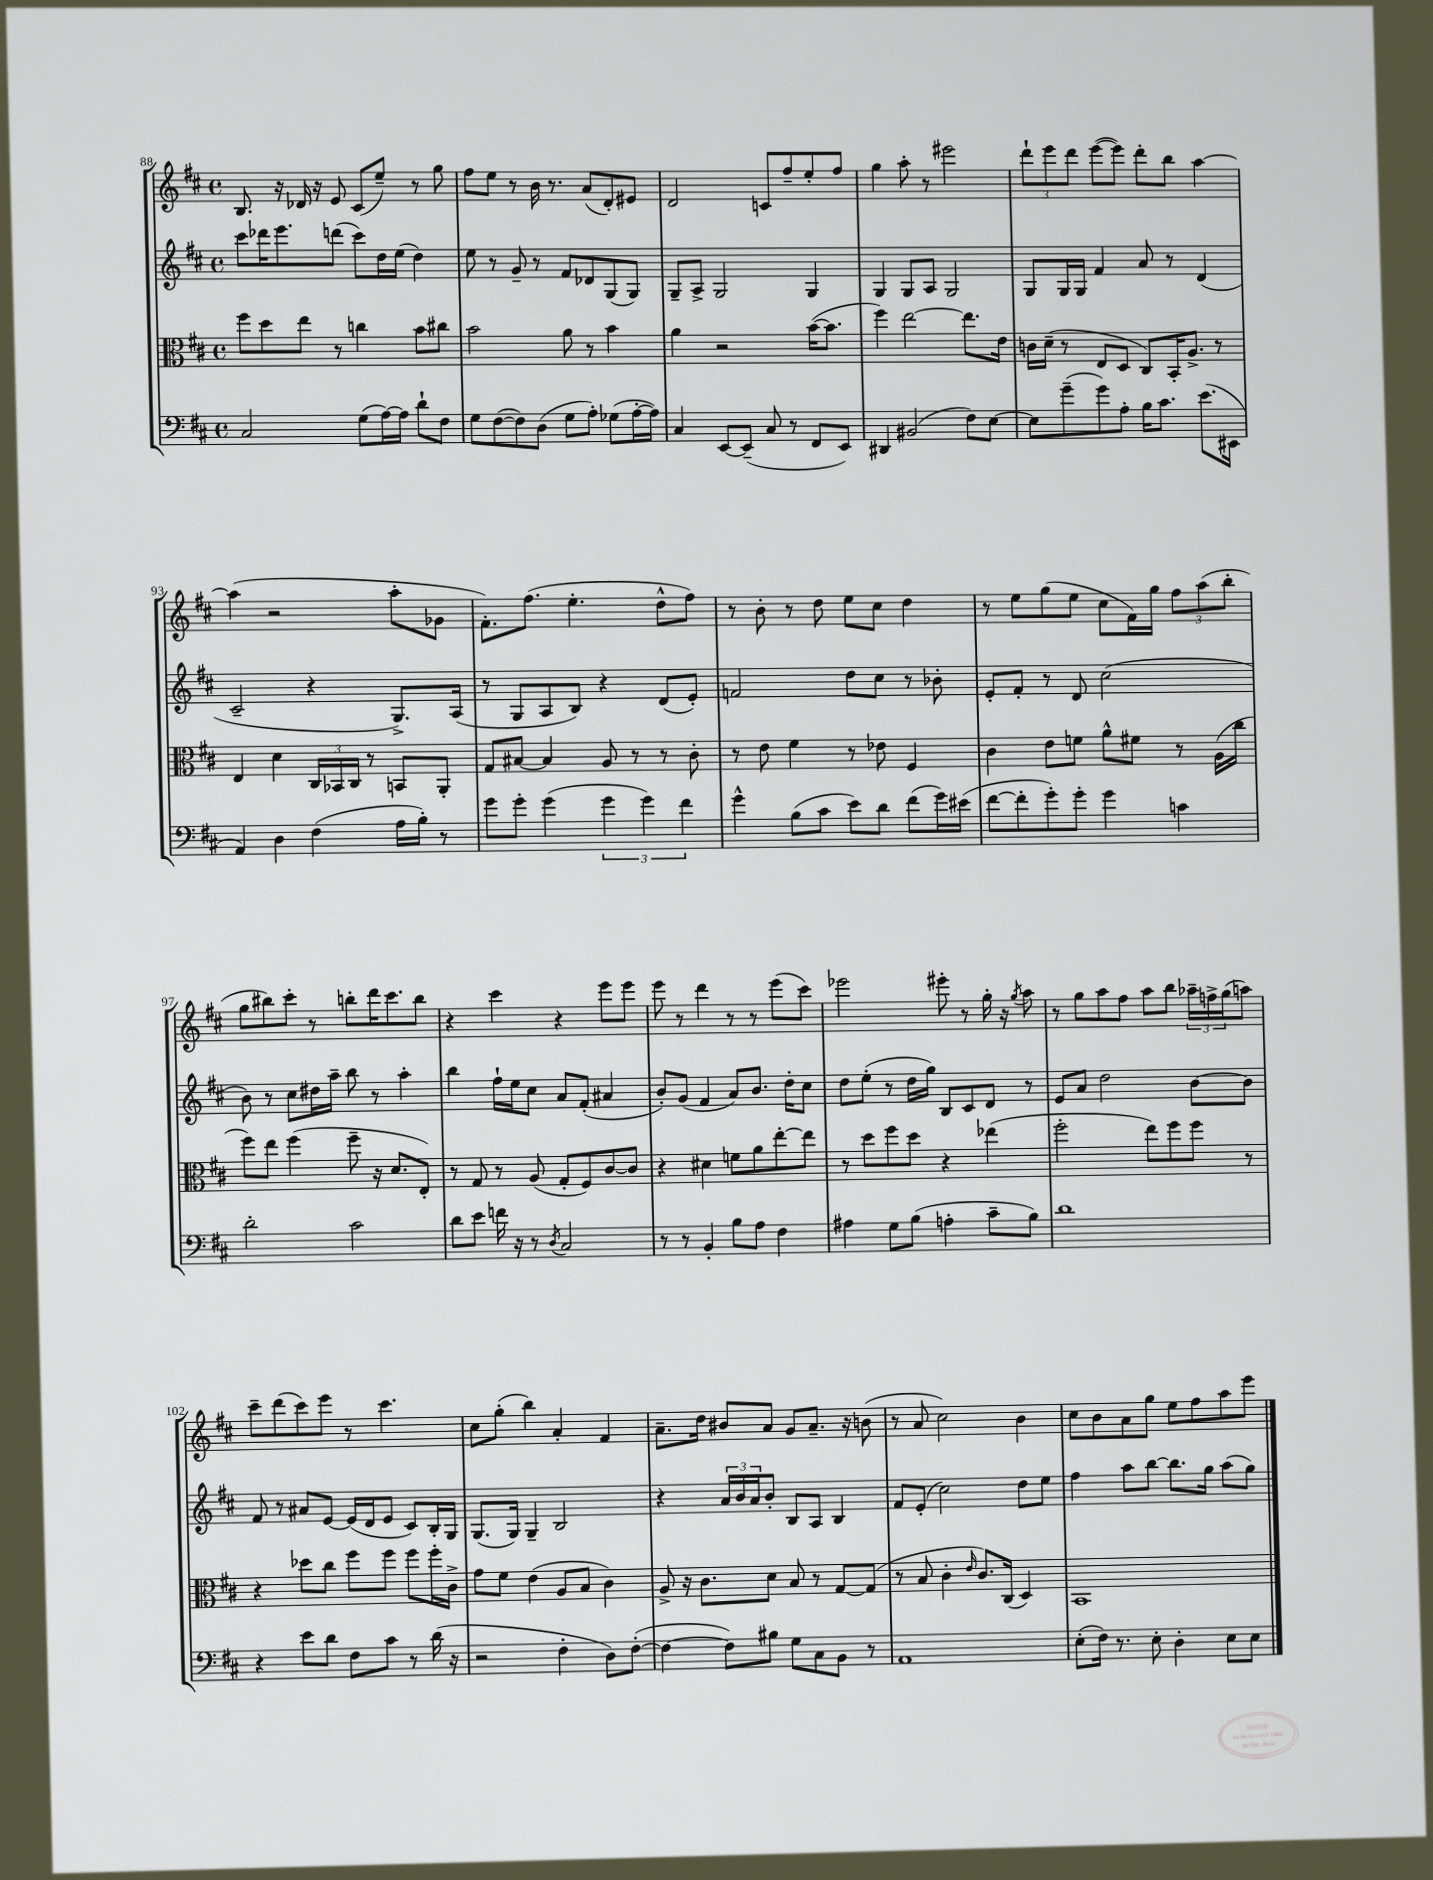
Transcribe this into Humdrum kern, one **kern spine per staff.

**kern	**kern	**kern	**kern
*part4	*part3	*part2	*part1
*staff4	*staff3	*staff2	*staff1
*clefF4	*clefC3	*clefG2	*clefG2
*k[f#c#]	*k[f#c#]	*k[f#c#]	*k[f#c#]
*M4/4	*M4/4	*M4/4	*M4/4
*met(c)	*met(c)	*met(c)	*met(c)
=88	=88	=88	=88
2C#/	8ff#\L	8ccc#\L	8.B/
.	8dd\	16ddd-X\K	.
.	.	8.eee\	16r
.	8ee\J	.	16d-X/
.	.	.	16r
.	8r	(8dddn\J	8e/
(8G\L	4ccn\	8ccc#\L)	(8c#/L
[16A\L)	.	16dd\L	8ee~/J)
16A\JJ]	.	(16ee\JJ	.
8d`\L	8b\L	4dd\)	8r
8F#\J	8cc#X\J	.	8gg\
=89	=89	=89	=89
8G\L	2b\	8ee\	8ff#\L
([8F#\	.	8r	8ee\J
8F#\])	.	8g~/	8r
(8D\J	.	8r	16b\
.	.	.	8.r
8G\L	8a\	8f#/L	.
8A'\J)	8r	8d-X/	(8a/L
(8G-X\L	4b\	(8G/	8d'/)
[16A'\L	.	8G/J)	8e#X/J
16A\JJ])	.	.	.
=90	=90	=90	=90
4C#/	4a\	8G~/L	2d/
.	.	8A^/J	.
[8EE/L	2r	2G/	.
(8EE~/J]	.	.	.
8C#/	.	.	8cn/L
8r	.	.	8ff#~/
8FF#/L	([16b\KL	4G/	8ee'/
.	8.b\J]	.	.
8EE/J)	.	.	8ff#/J
=91	=91	=91	=91
4DD#X/	4ff#\)	4G/	4gg\
(2BB#X/	[2ee\	8G/L	8aa'\
.	.	8A/J	8r
.	.	2G/	2eee#X\
8F#\L)	8.ee\L]	.	.
[8E\J	.	.	.
.	16e\Jk	.	.
=92	=92	=92	=92
8E\L]	16cn\LL	8G/L	12ddd`\L
.	(16d~\JJ	.	.
.	.	.	12eee\
(8g~\	8r	16G/L	.
.	.	.	12ddd\J
.	.	16G/JJ	.
8g\)	8E/L	4f#/	([8eee\L
8A'\J	8D/J	.	8eee\J])
16B\KL	8C#/L)	8a/	8ddd'\L
8.c#\J	.	.	.
.	16BB'/K	8r	8bb\J
.	8.A^/J	.	.
(8.e\L	.	(4d/	[4aa\
.	8r	.	.
16EE#X\Jk	.	.	.
!!LO:LB:g=z
=93	=93	=93	=93
4AA/)	4E/	2c#~/	(4aa\]
4D\	4d\	.	2r
(4F#\	24C#/LL	4r	.
.	24BB-X/	.	.
.	24C#/JJ	.	.
.	8r	.	.
16A\LL	8BBn/L	8.G^/L)	8aa'\L
16B'\JJ)	.	.	.
8r	8AA'/J	.	8g-X\J
.	.	(16A/Jk	.
=94	=94	=94	=94
8g\L	8G/L	8r	8.f#'\L)
8g'\J	[8B#X/J	8G/L	.
.	.	.	(8.ff#\J
(4g\	4B#/]	8A/	.
.	.	8B/J)	4.ee'\
6g\	8A/	4r	.
.	8r	.	.
6g\)	.	.	.
.	8r	(8d/L	8dd^^\L
6f#\	.	.	.
.	8c#'\	8e'/J)	8ff#\J)
=95	=95	=95	=95
4g^^\	8r	2fn/	8r
.	8e\	.	8b'\
(8B\L	4f#\	.	8r
8c#\J	.	.	8dd\
8e\L)	8r	8dd\L	8ee\L
8d\J	8e-X\	8cc#\J	8cc#\J
(8f#\L	4F#/	8r	4dd\
16g\L)	.	8b-X'\	.
(16e#X\JJ	.	.	.
=96	=96	=96	=96
[8f#\L	4c#\	8e'/L	8r
8f#'\]	.	8f#'/J	8ee\L
8g'\)	8e\L	8r	(8gg\
8g'\J	8fn\J	8d/	8ee\J
4g\	8a^^\L	(2cc#\	8cc#\L
.	8f#X\J	.	16f#\L)
.	.	.	16gg\JJ
4cn\	8r	.	12ff#\L
.	.	.	(12aa\
.	(16A\LL	.	.
.	.	.	12bb'\J
.	16cc#\JJ	.	.
!!LO:LB:g=z
=97	=97	=97	=97
2d'\	8ff#\L)	8b\)	8gg\L
.	8ee\J	8r	8bb#X\)
.	(4ff#\	8cc#\L	8ccc#'\J
.	.	16dd#X\L	8r
.	.	16aa~\JJ	.
2c#\	8ff#~\	8bb\	8bbn'\L
.	16r	8r	16ddd\K
.	8.d/L	.	8.ccc#\
.	.	4aa'\	.
.	8E'/J)	.	8bb\J
=98	=98	=98	=98
8d\L	8r	4bb\	4r
8e\J	8G/	.	.
16fn\	8r	16ff#`\LL	4ccc#\
16r	.	16ee\J	.
8r	(8A/	8cc#\J	.
8qD/	.	.	.
2C#/	8G'/L	8a/L	4r
.	8F#/)	(8f#'/J	.
.	[8c#/	4a#X/	8eee\L
.	8c#/J]	.	8eee\J
=99	=99	=99	=99
8r	4r	8b'/L)	8eee\
8r	.	(8g/J	8r
4BB'/	4d#X\	4f#/	4ddd\
8B\L	8fn\L	8a/L)	8r
8A\J	8a\	8.b/J	8r
4F#\	[8ee'\	.	(8eee\L
.	.	16dd'\KL	.
.	8ee\J]	8cc#\J	8ccc#\J)
=100	=100	=100	=100
4A#X\	8r	8dd\L	2eee-X\
.	8dd\L	(8ee'\J	.
8G\L	8ff#\	8r	.
(8B\J	8dd\J	16dd\LL	.
.	.	16gg\JJ)	.
4An'\	4r	8B/L	8eee#X'\
.	.	8c#/	8r
8c#~\L	(4ee-X\	8d/J	16gg'\
.	.	.	16r
.	.	.	8qgg/
8B\J)	.	8r	8aa\
=101	=101	=101	=101
1d	2ff#'\	8e/L	8r
.	.	8a/J	8gg\L
.	.	2dd\	8aa\
.	.	.	8ff#\J
.	8ee\L)	.	8aa\L
.	8ff#\	.	8bb\J
.	8ff#\J	[8b\L	24aa-X~\LL
.	.	.	24ffn^\
.	.	.	(24gg\J
.	8r	8b\J]	8aan\J)
!!LO:LB:g=z
=102	=102	=102	=102
4r	4r	8f#/	8ccc#~\L
.	.	8r	(8ddd\
8e\L	8dd-X\L	8a#X/L	8ccc#\)
8d\J	8cc#\J	[8e/J	8eee\J
8F#\L	8ff#\L	(16e/LL]	8r
.	.	16d/J	.
8c#\J	8ff#\J	8e/J	4.ccc#\
8r	8ff#\L	8c#/L)	.
(16d\	16ff#'\L	16B'/L	.
16r	16c#^\JJ	16G/JJ	.
=103	=103	=103	=103
2r	8g\L	(8.G/L	8cc#\L
.	8f#\J	.	(8gg'\J
.	.	16G/Jk)	.
.	(4e\	4G~/	4bb\)
4F#'\	8A/L	2B/	4a'/
.	8B/J	.	.
8D\L)	4c#\)	.	4f#/
([8F#'\J	.	.	.
=104	=104	=104	=104
4F#\_	8A^/	4r	8.a~\L
.	16r	.	.
.	8.c#\L	.	16dd\Jk
8F#\L])	.	24a/LL	8b#X/L
.	.	24b/	.
.	.	24a/J	.
8B#X\J	8d\J	8b'/J	8a/J
8G\L	8B/	8B/L	8g/L
8C#\	8r	8A/J	8.a~/J
8BB\J	[8G/L	4B/	.
.	.	.	16r
8r	(8G/J]	.	(8bn\
=105	=105	=105	=105
1AA	8r	8f#/L	8r
.	8B/	(8e'/J	8a/
.	4c#'\	2cc#\)	2cc#\)
.	16qqe/	.	.
.	8.c#/L)	.	.
.	(16C#/Jk	.	.
.	4D/)	8dd\L	4b\
.	.	8ee\J	.
=106	=106	=106	=106
(8E'\L	1BB	4ff#\	8cc#\L
16F#\Jk)	.	.	8b\
8.r	.	.	.
.	.	8aa\L	8a\
8E'\	.	[8bb\J	8gg\J
4D'\	.	8.bb\L]	8ee\L
.	.	.	8ff#\
.	.	16gg\Jk	.
8E\L	.	(8aa\L	8aa\
8E\J	.	8gg\J)	8eee\J
==	==	==	==
*-	*-	*-	*-
